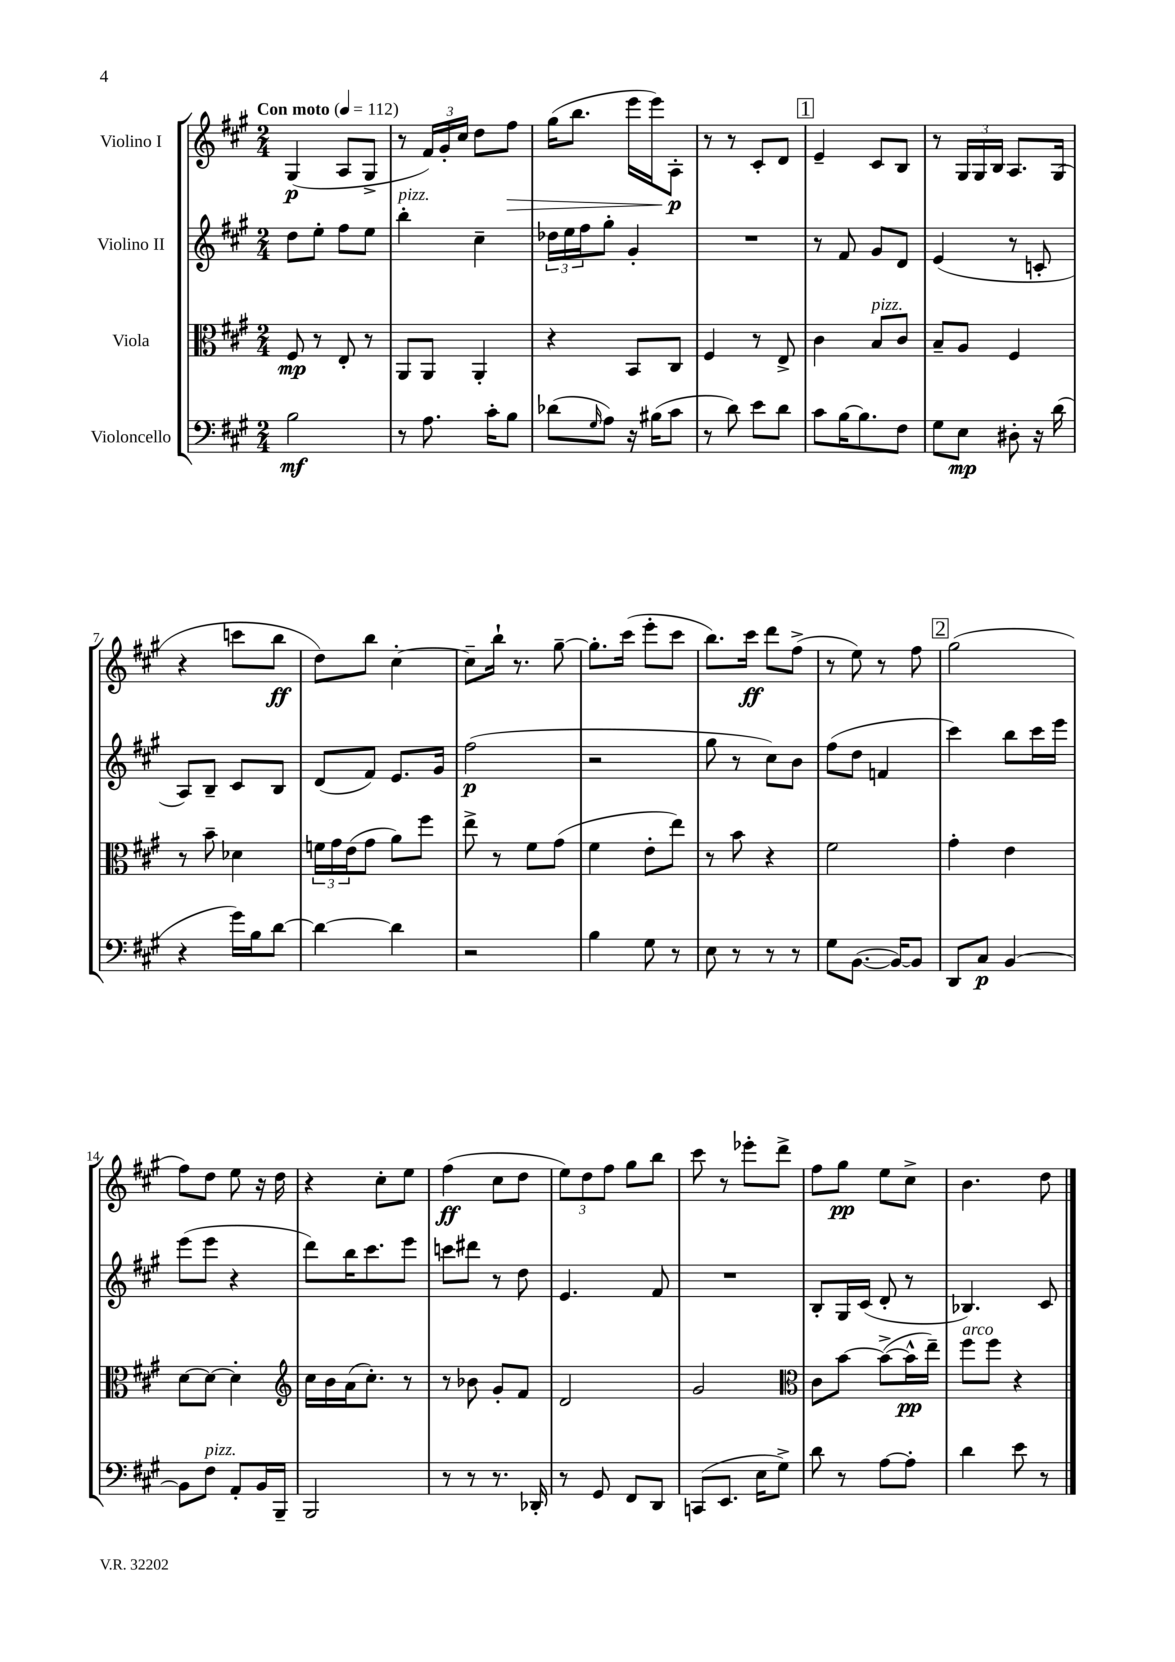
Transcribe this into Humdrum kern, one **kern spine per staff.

**kern	**dynam	**kern	**dynam	**kern	**dynam	**kern	**dynam
*part4	*part4	*part3	*part3	*part2	*part2	*part1	*part1
*staff4	*staff4	*staff3	*staff3	*staff2	*staff2	*staff1	*staff1
*I"Violoncello	*	*I"Viola	*	*I"Violino II	*	*I"Violino I	*
*clefF4	*	*clefC3	*	*clefG2	*	*clefG2	*
*k[f#c#g#]	*	*k[f#c#g#]	*	*k[f#c#g#]	*	*k[f#c#g#]	*
*M2/4	*	*M2/4	*	*M2/4	*	*M2/4	*
*MM112	*	*MM112	*	*MM112	*	*MM112	*
=1	=1	=1	=1	=1	=1	=1	=1
!	!	!	!	!	!	!LO:TX:a:B:t=Con moto	!
2B\	mf	8F#/	mp	8dd\L	.	(4G#/	p
.	.	8r	.	8ee'\J	.	.	.
.	.	8E'/	.	8ff#\L	.	8A/L	.
.	.	8r	.	8ee\J	.	8G#^/J	.
=2	=2	=2	=2	=2	=2	=2	=2
!	!	!	!	!LO:TX:a:i:t=pizz.	!	!	!
8r	.	8AA/L	.	4bb'\	.	8r	.
8.A\	.	8AA/J	.	.	.	24f#/LL)	.
.	.	.	.	.	.	24g#'/	.
.	.	.	.	.	.	24cc#/JJ	.
.	.	4AA'/	.	4cc#~\	.	8dd\L	.
16c#'\KL	.	.	.	.	.	.	.
!	!	!	!	!	!	!	!LO:HP:b
8B\J	.	.	.	.	.	8ff#\J	>
=3	=3	=3	=3	=3	=3	=3	=3
(8d-X\L	.	4r	.	24dd-X\LL	.	(16gg#\KL	.
.	.	.	.	24ee\	.	.	.
.	.	.	.	.	.	8.bb\J	.
.	.	.	.	24ff#\J	.	.	.
16qqG#/	.	.	.	.	.	.	.
8A\J)	.	.	.	8gg#'\J	.	.	.
16r	.	8BB/L	.	4g#'/	.	16eee\LL	.
(16B#X\KL	.	.	.	.	.	16eee\J)	.
8c#\J	.	8C#/J	.	.	.	8A'\J	p
.	.	.	.	.	.	.	]
=4	=4	=4	=4	=4	=4	=4	=4
8r	.	4F#/	.	2r	.	8r	.
8d\)	.	.	.	.	.	8r	.
8e\L	.	8r	.	.	.	8c#'/L	.
8d\J	.	8E^/	.	.	.	8d/J	.
!!LO:REH:place=s1:t=1
=5	=5	=5	=5	=5	=5	=5	=5
8c#\L	.	4c#\	.	8r	.	4e~/	.
[16B\K	.	.	.	8f#/	.	.	.
8.B\]	.	.	.	.	.	.	.
!	!	!LO:TX:a:i:t=pizz.	!	!	!	!	!
.	.	8B/L	.	8g#/L	.	8c#/L	.
8F#\J	.	8c#/J	.	8d/J	.	8B/J	.
=6	=6	=6	=6	=6	=6	=6	=6
8G#\L	.	8B~/L	.	(4e/	.	8r	.
8E\J	mp	8A/J	.	.	.	24G#/LL	.
.	.	.	.	.	.	24G#/	.
.	.	.	.	.	.	24B/JJ	.
8D#X'\	.	4F#/	.	8r	.	8.A/L	.
16r	.	.	.	8cn'/	.	.	.
(16d\	.	.	.	.	.	(16G#/Jk	.
!!LO:LB:g=z
=7	=7	=7	=7	=7	=7	=7	=7
4r	.	8r	.	8A/L)	.	4r	.
.	.	8b~\	.	8B~/J	.	.	.
16g#\LL)	.	4d-X\	.	8c#/L	.	8cccn\L	.
16B\J	.	.	.	.	.	.	.
[8d\J	.	.	.	8B/J	.	8bb\J	ff
=8	=8	=8	=8	=8	=8	=8	=8
4d\_	.	24fn\LL	.	(8d/L	.	8dd\L)	.
.	.	24g#\	.	.	.	.	.
.	.	(24e\J	.	.	.	.	.
.	.	8g#\J	.	8f#/J)	.	8bb\J	.
4d\]	.	8a\L)	.	8.e/L	.	[4cc#'\	.
.	.	8ff#\J	.	.	.	.	.
.	.	.	.	16g#/Jk	.	.	.
=9	=9	=9	=9	=9	=9	=9	=9
2r	.	8ee^\	.	(2ff#\	p	8cc#~\L]	.
.	.	8r	.	.	.	16bb`\Jk	.
.	.	.	.	.	.	8.r	.
.	.	8f#\L	.	.	.	.	.
.	.	(8g#\J	.	.	.	[8gg#~\	.
=10	=10	=10	=10	=10	=10	=10	=10
4B\	.	4f#\	.	2r	.	8.gg#'\L]	.
.	.	.	.	.	.	(16ccc#\Jk	.
8G#\	.	8e'\L	.	.	.	8eee'\L	.
8r	.	8ee\J)	.	.	.	8ccc#\J	.
=11	=11	=11	=11	=11	=11	=11	=11
8E\	.	8r	.	8gg#\	.	8.bb\L)	.
8r	.	8b\	.	8r	.	.	.
.	.	.	.	.	.	16ccc#\Jk	ff
8r	.	4r	.	8cc#\L)	.	8ddd\L	.
8r	.	.	.	8b\J	.	(8ff#^\J	.
=12	=12	=12	=12	=12	=12	=12	=12
8G#\L	.	2f#\	.	(8ff#\L	.	8r	.
([8.BB\J	.	.	.	8dd\J	.	8ee\)	.
.	.	.	.	4fn/	.	8r	.
16BB/KL_)	.	.	.	.	.	.	.
8BB/J]	.	.	.	.	.	8ff#\	.
!!LO:REH:place=s1:t=2
=13	=13	=13	=13	=13	=13	=13	=13
8DD/L	.	4g#'\	.	4ccc#\)	.	(2gg#\	.
8C#/J	p	.	.	.	.	.	.
[4BB/	.	4e\	.	8bb\L	.	.	.
.	.	.	.	16ccc#\L	.	.	.
.	.	.	.	16eee\JJ	.	.	.
!!LO:LB:g=z
=14	=14	=14	=14	=14	=14	=14	=14
8BB\L]	.	[8d\L	.	(8eee\L	.	8ff#\L)	.
!LO:TX:a:i:t=pizz.	!	!	!	!	!	!	!
8F#\J	.	8d\J_	.	8eee\J	.	8dd\J	.
8AA'/L	.	4d'\]	.	4r	.	8ee\	.
16BB/L	.	.	.	.	.	16r	.
16BBB~/JJ	.	.	.	.	.	16dd\	.
=15	=15	=15	=15	=15	=15	=15	=15
*	*	*clefG2	*	*	*	*	*
2BBB/	.	16cc#\LL	.	8ddd\L)	.	4r	.
.	.	16b\	.	.	.	.	.
.	.	(16a\J	.	16bb\K	.	.	.
.	.	8.cc#'\J)	.	8.ccc#\	.	.	.
.	.	.	.	.	.	8cc#'\L	.
.	.	8r	.	8eee\J	.	8ee\J	.
=16	=16	=16	=16	=16	=16	=16	=16
8r	.	8r	.	8cccn\L	.	(4ff#\	ff
8r	.	8b-X\	.	8ddd#X\J	.	.	.
8.r	.	8g#'/L	.	8r	.	8cc#\L	.
.	.	8f#/J	.	8dd\	.	8dd\J	.
16DD-X'/	.	.	.	.	.	.	.
=17	=17	=17	=17	=17	=17	=17	=17
8r	.	2d/	.	4.e/	.	12ee\L)	.
.	.	.	.	.	.	12dd\	.
8GG#/	.	.	.	.	.	.	.
.	.	.	.	.	.	12ff#\J	.
8FF#/L	.	.	.	.	.	8gg#\L	.
8DD/J	.	.	.	8f#/	.	8bb\J	.
=18	=18	=18	=18	=18	=18	=18	=18
(8CCn/L	.	2g#/	.	2r	.	8ccc#\	.
8.EE/J	.	.	.	.	.	8r	.
.	.	.	.	.	.	8eee-X'\L	.
16E\KL	.	.	.	.	.	.	.
8G#^\J)	.	.	.	.	.	8ddd^\J	.
=19	=19	=19	=19	=19	=19	=19	=19
*	*	*clefC3	*	*	*	*	*
8d\	.	8c#\L	.	8B'/L	.	8ff#\L	.
8r	.	[8b\J	.	16G#/L	.	8gg#\J	pp
.	.	.	.	(16c#/JJ	.	.	.
[8A\L	.	(8b^\L_	.	8d'/	.	8ee\L	.
8A'\J]	.	16b^^\L]	pp	8r	.	8cc#^\J	.
.	.	16ee~\JJ)	.	.	.	.	.
=20	=20	=20	=20	=20	=20	=20	=20
!	!	!LO:TX:a:i:t=arco	!	!	!	!	!
4d\	.	8ff#\L	.	4.B-X/)	.	4.b\	.
.	.	8ff#\J	.	.	.	.	.
8e\	.	4r	.	.	.	.	.
8r	.	.	.	8c#/	.	8dd\	.
==	==	==	==	==	==	==	==
*-	*-	*-	*-	*-	*-	*-	*-
